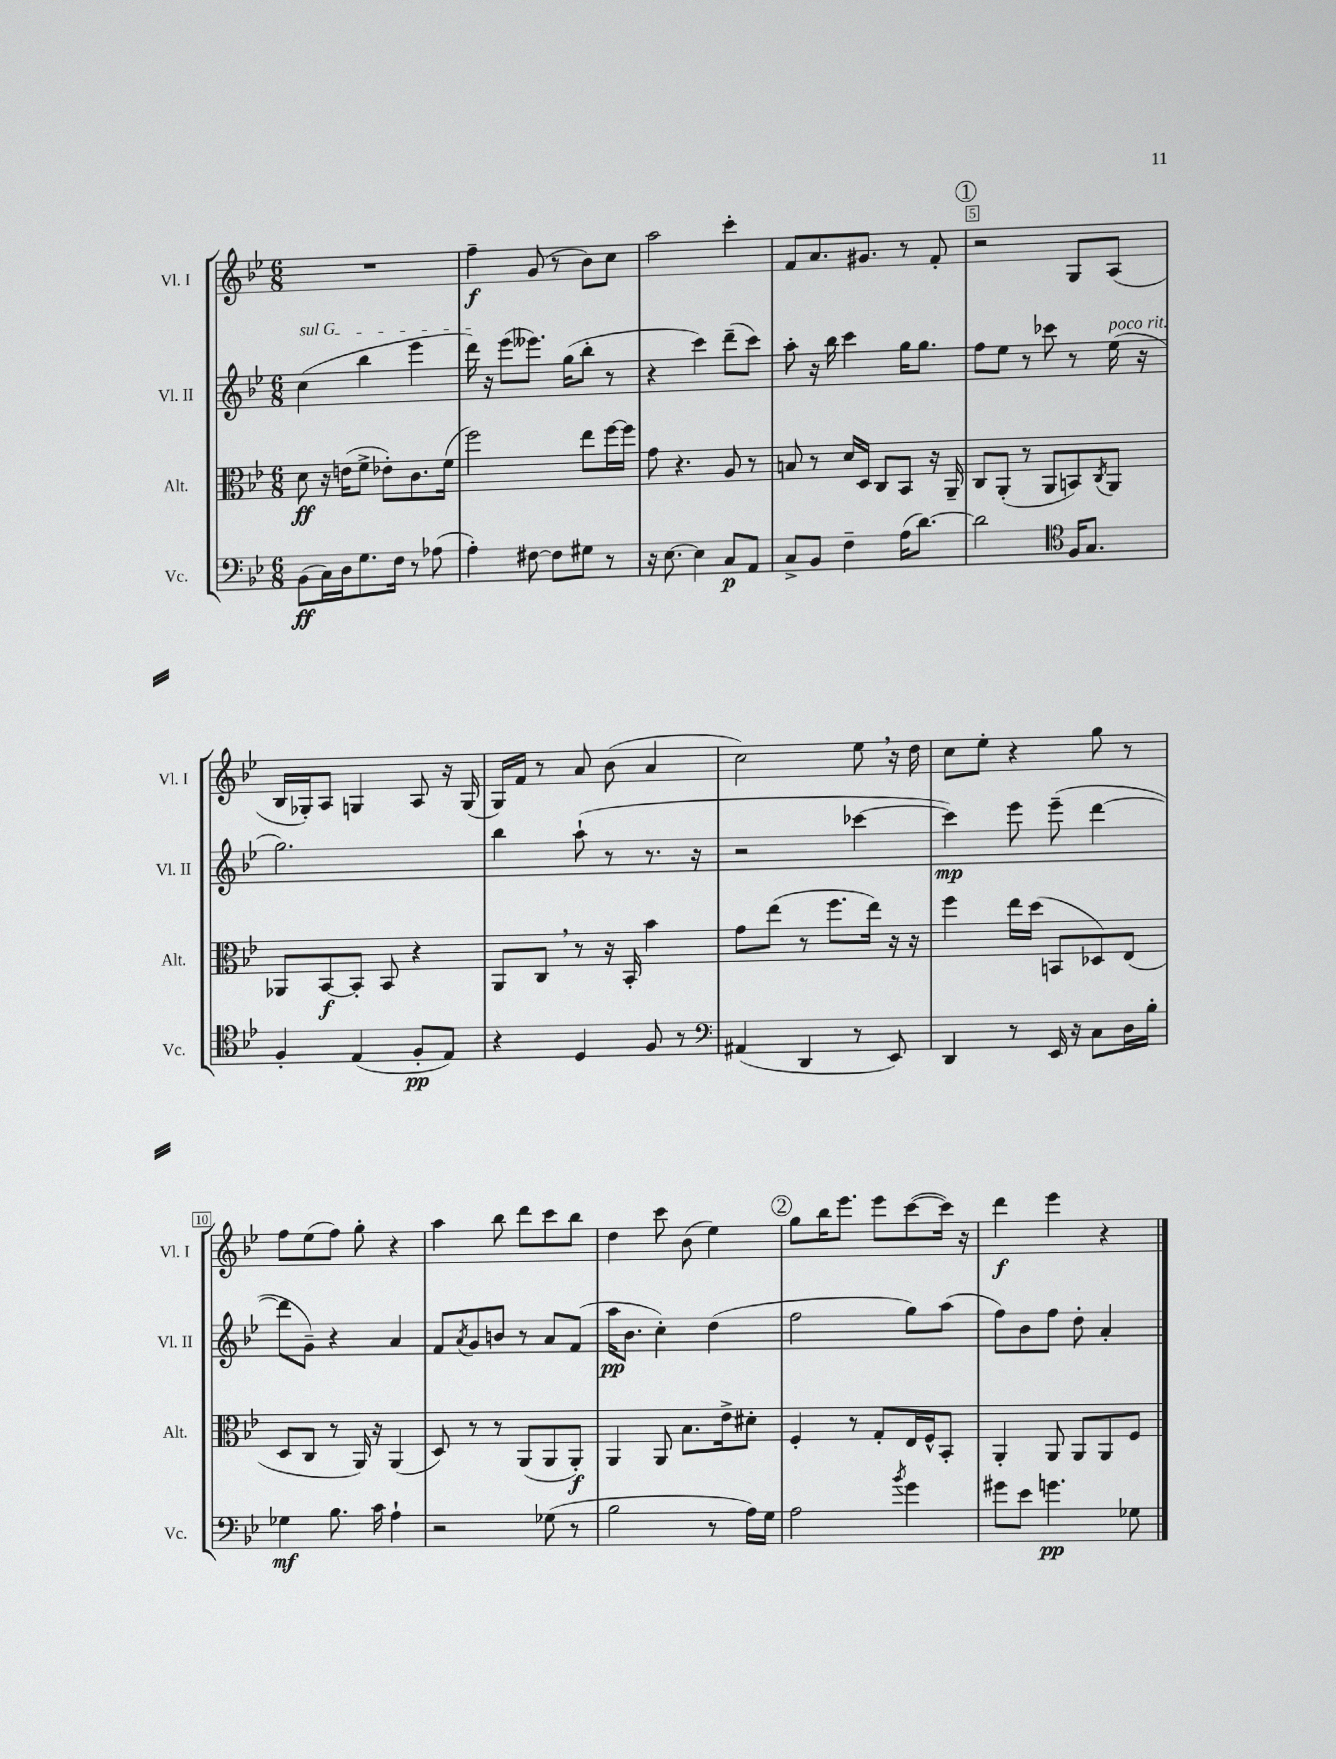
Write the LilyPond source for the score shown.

<<
\new StaffGroup <<
\new Staff = "s0" \with { instrumentName = "Vl. I" shortInstrumentName = "Vl. I" } {
    \clef treble \key bes \major \numericTimeSignature \time 6/8
    R2. |
    f''4--\f g'8( r8 bes'8) c''8 |
    a''2 c'''4-. |
    f'8 a'8. gis'8. r8 f'8-. |
    \mark \markup { \circle "1" } r2 g8 a8( |
    bes16 ges16-.) a8 g4 a8 r16 g16( |
    g16) f'16 r8 a'8 bes'8( a'4 |
    c''2) ees''8 \breathe r16 d''16 |
    c''8 ees''8-. r4 g''8 r8 |
    f''8 ees''8( f''8) g''8-. r4 |
    a''4 bes''8 d'''8 c'''8 bes''8 |
    d''4 c'''8 bes'8( ees''4) |
    \mark \markup { \circle "2" } g''8 bes''16 ees'''8. ees'''8 c'''8~( c'''16) r16 |
    d'''4\f ees'''4 r4 \bar "|." |
}
\new Staff = "s1" \with { instrumentName = "Vl. II" shortInstrumentName = "Vl. II" } {
    \clef treble \key bes \major \numericTimeSignature \time 6/8
    \once \override TextSpanner.bound-details.left.text = \markup { \italic "sul G" } c''4\startTextSpan( bes''4 ees'''4 |
    d'''16\stopTextSpan) r16 ees'''8( eeses'''8.) g''16( bes''8-. r8 |
    r4 c'''4) d'''8--( c'''8) |
    a''8-. r16 bes''16 c'''4 g''16 g''8. |
    \mark \markup { \circle "1" } f''8 ees''8 r8 ces'''8 r8 ees''16^\markup { \italic "poco rit." }( r16 |
    g''2.) |
    bes''4 a''8-!( r8 r8. r16 |
    r2 ces'''4~ |
    ces'''4\mp) ees'''8 ees'''8--( d'''4~ |
    d'''8 g'8--) r4 a'4 |
    f'8 \acciaccatura { a'8 } g'8 b'8 r8 a'8 f'8( |
    a''16\pp bes'8. c''4-.) d''4( |
    \mark \markup { \circle "2" } f''2 g''8) a''8( |
    f''8) bes'8 f''8 d''8-. a'4-. \bar "|." |
}
\new Staff = "s2" \with { instrumentName = "Alt." shortInstrumentName = "Alt." } {
    \clef alto \key bes \major \numericTimeSignature \time 6/8
    d'8\ff r16 e'16( f'8-> ees'8-.) c'8. f'16( |
    f''2) ees''8 f''16~ f''16 |
    g'8 r4. a8 r8 |
    b8 r8 d'16 d16 c8 bes,8 r16 a,16-- |
    \mark \markup { \circle "1" } c8 a,8-.( r8 a,8 b,8) \acciaccatura { c8 } a,8 |
    aes,8 bes,8~\f bes,8-. bes,8 r4 |
    a,8 c8 \breathe r8 r16 bes,16-. bes'4 |
    g'8 ees''8( r8 f''8. ees''16) r16 r16 |
    f''4 ees''16 d''16( b,8 des8) ees8( |
    d8 c8 r8 a,16) r16 a,4( |
    d8) r8 r8 a,8( a,8 a,8-.\f) |
    a,4 a,8 bes8. ees'16-> dis'8-. |
    \mark \markup { \circle "2" } f4-. r8 g8-. ees16 f16-^ bes,8-. |
    a,4-. a,8 a,8 a,8 f8 \bar "|." |
}
\new Staff = "s3" \with { instrumentName = "Vc." shortInstrumentName = "Vc." } {
    \clef bass \key bes \major \numericTimeSignature \time 6/8
    bes,8\ff( c16) d16 g8. f16 r8 aes8( |
    a4-.) fis8~ fis8 gis8 r8 |
    r16 ees8.~ ees4 c8\p a,8 |
    c8-> bes,8 f4-- a16( d'8.~) |
    \mark \markup { \circle "1" } d'2 \clef tenor f16 g8. |
    f4-. ees4( f8-.\pp ees8) |
    r4 d4 f8 r8 |
    \clef bass ais,4( d,4 r8 ees,8) |
    d,4 r8 ees,16 r16 c8 d16 bes16-. |
    ges4\mf bes8. c'16 a4-! |
    r2 ges8( r8 |
    bes2 r8 a16) g16 |
    \mark \markup { \circle "2" } a2 \acciaccatura { bes'8 } g'4 |
    gis'8 ees'8 g'4.\pp ges8 \bar "|." |
}
>>
>>
\layout { \context { \Score \override BarNumber.break-visibility = ##(#f #t #t) barNumberVisibility = #(every-nth-bar-number-visible 5) \override BarNumber.stencil = #(make-stencil-boxer 0.1 0.3 ly:text-interface::print) } }
